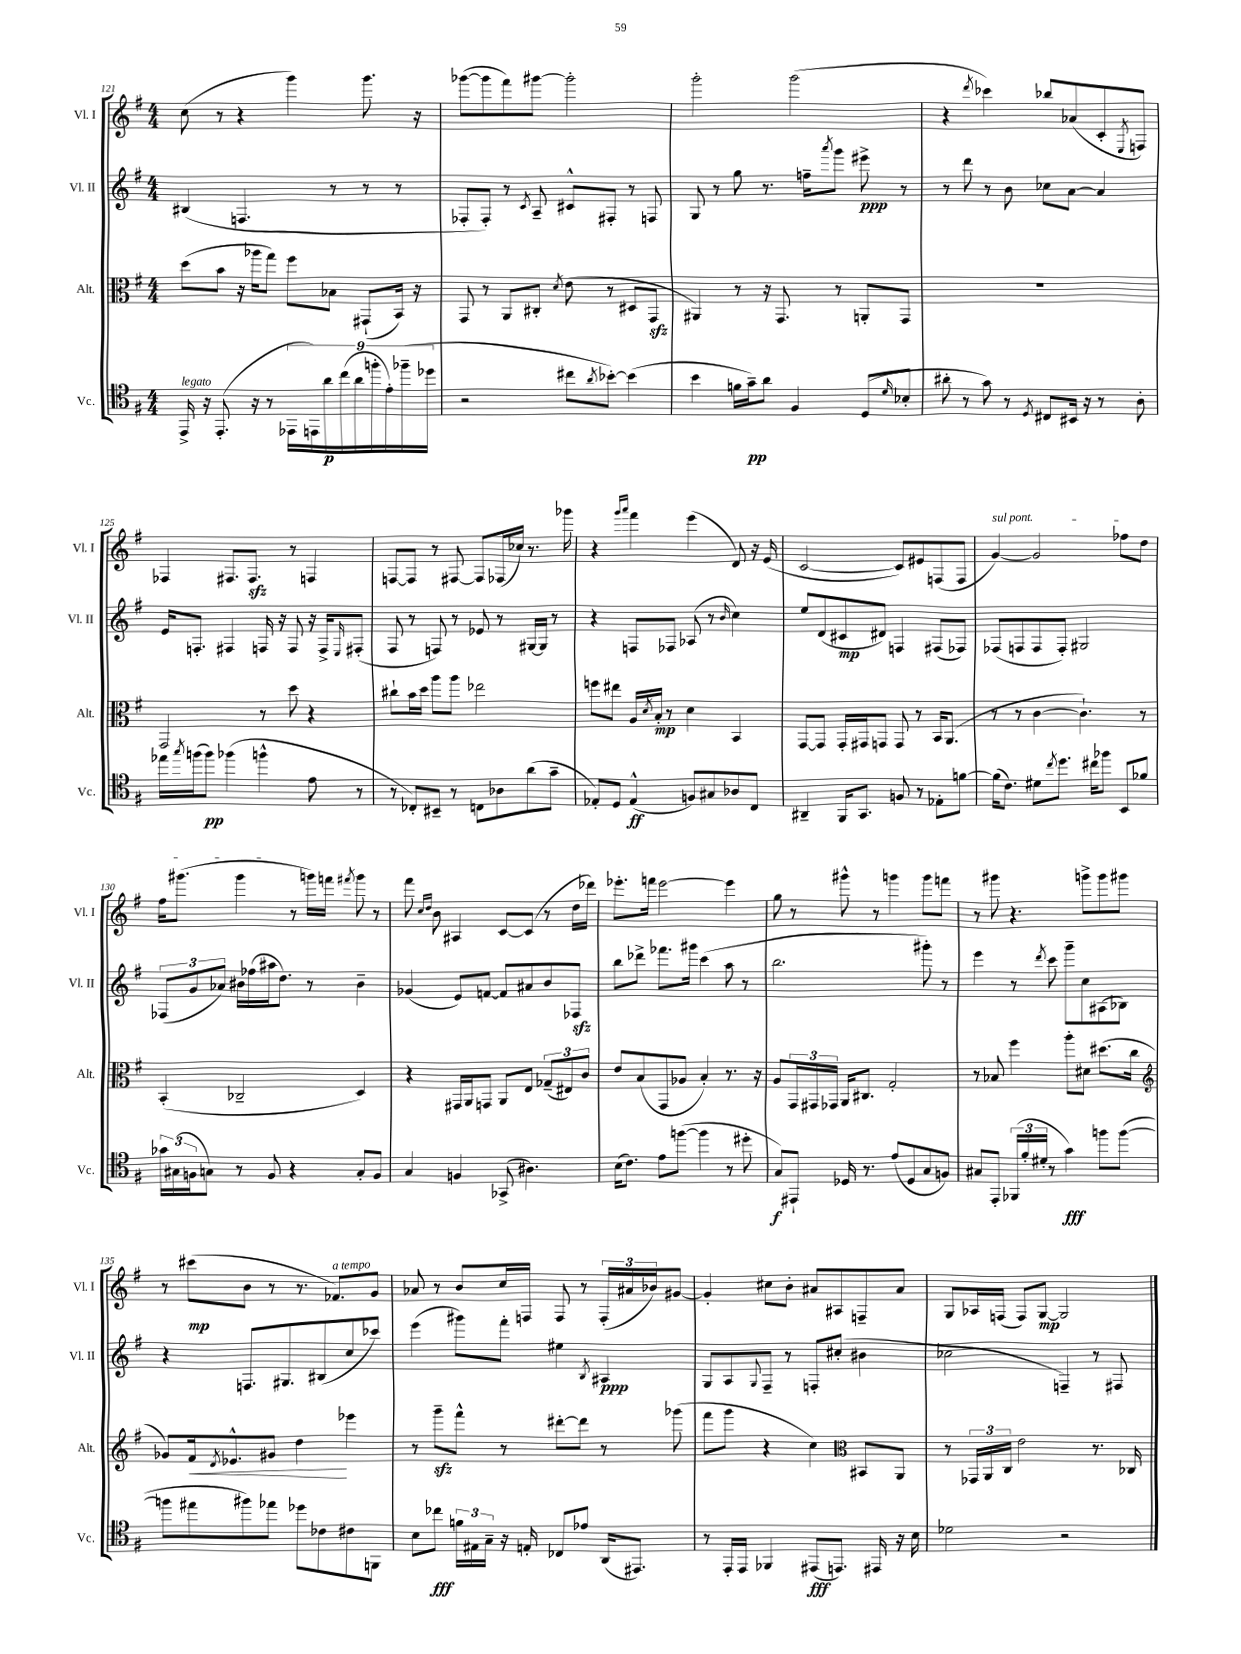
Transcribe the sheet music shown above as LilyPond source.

<<
\new StaffGroup <<
\new Staff = "s0" \with { instrumentName = "Vl. I" shortInstrumentName = "Vl. I" } {
    \clef treble \key g \major \numericTimeSignature \time 4/4
    c''8( r8 r4 g'''4) g'''8. r16 |
    ges'''8~( ges'''8 fis'''8) gis'''8~ gis'''2-. |
    g'''2-. g'''2( |
    r4 \acciaccatura { d'''8 } ces'''4) bes''8 aes'8( c'8-. \acciaccatura { e8 } f8) |
    fes4 fis8. fis8.\sfz r8 f4 |
    f8~ f8 r8 fis8~ fis8 fes16( ces''16) r8. ges'''16 |
    r4 \grace { g'''16 a'''16 } fis'''4 e'''4( d'8) r16 e'16( |
    c'2~ c'8) eis'8 f8( f8 |
    \once \override TextSpanner.bound-details.left.text = \markup { \italic "sul pont." } g'4~\startTextSpan) g'2 fes''8 d''8 |
    fis''16 gis'''8.( gis'''4\stopTextSpan r8 g'''16) f'''16 \acciaccatura { fis'''8 } g'''8 r8 |
    fis'''8 \grace { c''16 d''16 } b'8 ais4 c'8~ c'8( r8 d''16 des'''16) |
    ees'''8.-. f'''16 ees'''2~ ees'''4 |
    g''8 r8 gis'''8-^ r8 g'''4 g'''8 f'''8 |
    r8 gis'''8 r4. g'''8-> g'''8 gis'''8 |
    r8 cis'''8\mp( b'8 r8 r8. fes'8.^\markup { \italic "a tempo" }) g'8 |
    aes'8 r8 b'8 c''16 f16 f8 r8 \tuplet 3/2 { f16-.( ais'16 bes'16) } gis'8~ |
    gis'4-. cis''8 b'8-. ais'8 ais8 f8-- ais'8 |
    g8 aes16 f16( f8) g8~\mp g2 \bar "|." |
}
\new Staff = "s1" \with { instrumentName = "Vl. II" shortInstrumentName = "Vl. II" } {
    \clef treble \key g \major \numericTimeSignature \time 4/4
    bis4( f4. r8 r8 r8 |
    fes8-. fes8-.) r8 \acciaccatura { c'8 } a8-- cis'8-^ fis8-. r8 f8 |
    g8 r8 g''8 r8. f''16-- \acciaccatura { a'''8 } g'''8 eis'''8->\ppp r8 |
    r8 d'''8 r8 b'8 ces''8 a'8~ a'4 |
    e'16 f8.-. fis4 f16 r16 f8 r16 f16-> \grace { e16 } fis8-.( |
    fis8 r8 f8) r8 ees'8 r8 gis16~ gis16 r8 |
    r4 f8 fes8 aes8( r8 \grace { b'16 } c''4) |
    e''8 d'8( cis'8\mp dis'8) f4 fis8( fes8) |
    fes8( f8 f8 f8-.) gis2 |
    \tuplet 3/2 { fes8( g'8 aes'8) } bis'16 fes''16( ais''16 d''8.) r8 bis'4-- |
    ges'4( e'8) f'8~ f'8 ais'8 b'8 fes8\sfz |
    b''8 des'''8-> fes'''8. gis'''16 c'''4( a''8 r8 |
    b''2. gis'''8-.) r8 |
    e'''4 r8 \acciaccatura { d'''8 } c'''8 g'''8-- c''8 ais8( bes8) |
    r4 f8. gis8. bis8( c''8 ces'''8) |
    e'''4( gis'''8) fis'''8-. eis''4 \acciaccatura { b8 } ais4\ppp |
    g8 a8 \appoggiatura { g8 } fis8-- r8 f8-. cis''8-.( bis'4 |
    ces''2 f4--) r8 fis8 \bar "|." |
}
\new Staff = "s2" \with { instrumentName = "Alt." shortInstrumentName = "Alt." } {
    \clef alto \key g \major \numericTimeSignature \time 4/4
    d''8( b'8 r16 aes''16 g''8) fis''8 bes8 gis,8-!( b,16) r16 |
    g,8 r8 a,8 cis8-. \acciaccatura { d'8 } e'8( r8 dis8 g,8\sfz |
    ais,4) r8 r16 g,8. r8 a,8-. g,8 |
    R1 |
    g,2 r8 d''8 r4 |
    cis''8-! b'16 d''16 a''8 a''8 ees''2 |
    f''8 eis''8 a16 \acciaccatura { d'8 } b16-.\mp r8 d'4 b,4 |
    g,8~ g,8 g,16-. gis,16 g,8 g,8 r8 b,16 a,8.( |
    r8 r8 c'4~ c'4.-!) r8 |
    b,4-.( ces2-- d4) |
    r4 gis,16 a,16 g,8 a,8 e8 \tuplet 3/2 { ges8--( eis8) c'8 } |
    e'8 b8( g,8 aes8 b4-.) r8. r16 |
    a8 \tuplet 3/2 { g,16 gis,16 ges,16 } a,16 cis8. g2-. |
    r8 bes8 fis''4 a''8-. dis'8 dis''8.( c''16 |
    \clef treble ges'8) fis'16\< \acciaccatura { d'8 } ees'8.-^ gis'8 d''4\! ees'''4 |
    r8 g'''8--\sfz fis'''8-^ r8 dis'''8~-. dis'''8 r8 ges'''8( |
    fis'''8 g'''8 r4 c''4) \clef alto bis,8 a,8 |
    r8 \tuplet 3/2 { ges,16 a,16 c16 } e'2 r8. ces16 \bar "|." |
}
\new Staff = "s3" \with { instrumentName = "Vc." shortInstrumentName = "Vc." } {
    \clef tenor \key g \major \numericTimeSignature \time 4/4
    e,16->^\markup { \italic "legato" } r16 e,8.-.( r16 r8 \tuplet 9/8 { ees,16 e,16) a'16\p c''16( a'16 f''16-. e'16-.) fes''16--( des''16 } |
    r2 cis''8 \acciaccatura { a'8 } bes'8~-.) bes'4( |
    b'4 f'16 g'16--\pp) a'8 fis4 d8( \grace { d'16 } bes8-. |
    ais'8-. r8 g'8) r8 \acciaccatura { d8 } cis8 bis,16 r16 r8 a8-. |
    ees''16 \acciaccatura { g''8 } f''16( f''8\pp) fes''4( f''4-^ e'8 r8 |
    r8 ces8-.) bis,8-- r8 c8 aes8 a'8( g'8-- |
    ees8-.) d8 ees4-^\ff( f8) gis8 aes8 c8 |
    ais,4-- fis,16 g,8. f8 r8 ees8-. f'8~ |
    f'16( c'8.) dis'8 \acciaccatura { c''8 } d''8. cis''16 fes''8 b,8 fes'8 |
    \tuplet 3/2 { ges'16 gis16( f16 } g8) r8 f8 r4 g8-. f8 |
    g4 f4 ges,8->( ais4.) |
    b16( c'8.) e'8 f''8~( f''4 r8 dis''8-. |
    g8\f) eis,8-! des16 r8. e'8( des8 g8 f8) |
    gis8 e,8-. \tuplet 3/2 { fes,16( fis'16-. dis'16-. } r8 g'4\fff) f''8 f''8~( |
    f''8 eis''8 fis''8) ees''8 des''8 ces'8 cis'8 f,8 |
    b8 ces''8\fff \tuplet 3/2 { f'16 eis16 g16-- } r16 e16-. ces8 ees'8 a,16( eis,8.) |
    r8 e,16-. e,16 fes,4 eis,8\fff( e,8.) eis,16 r16 b16 |
    des'2 r2 \bar "|." |
}
>>
>>
\layout { \context { \Score currentBarNumber = #121 } }
